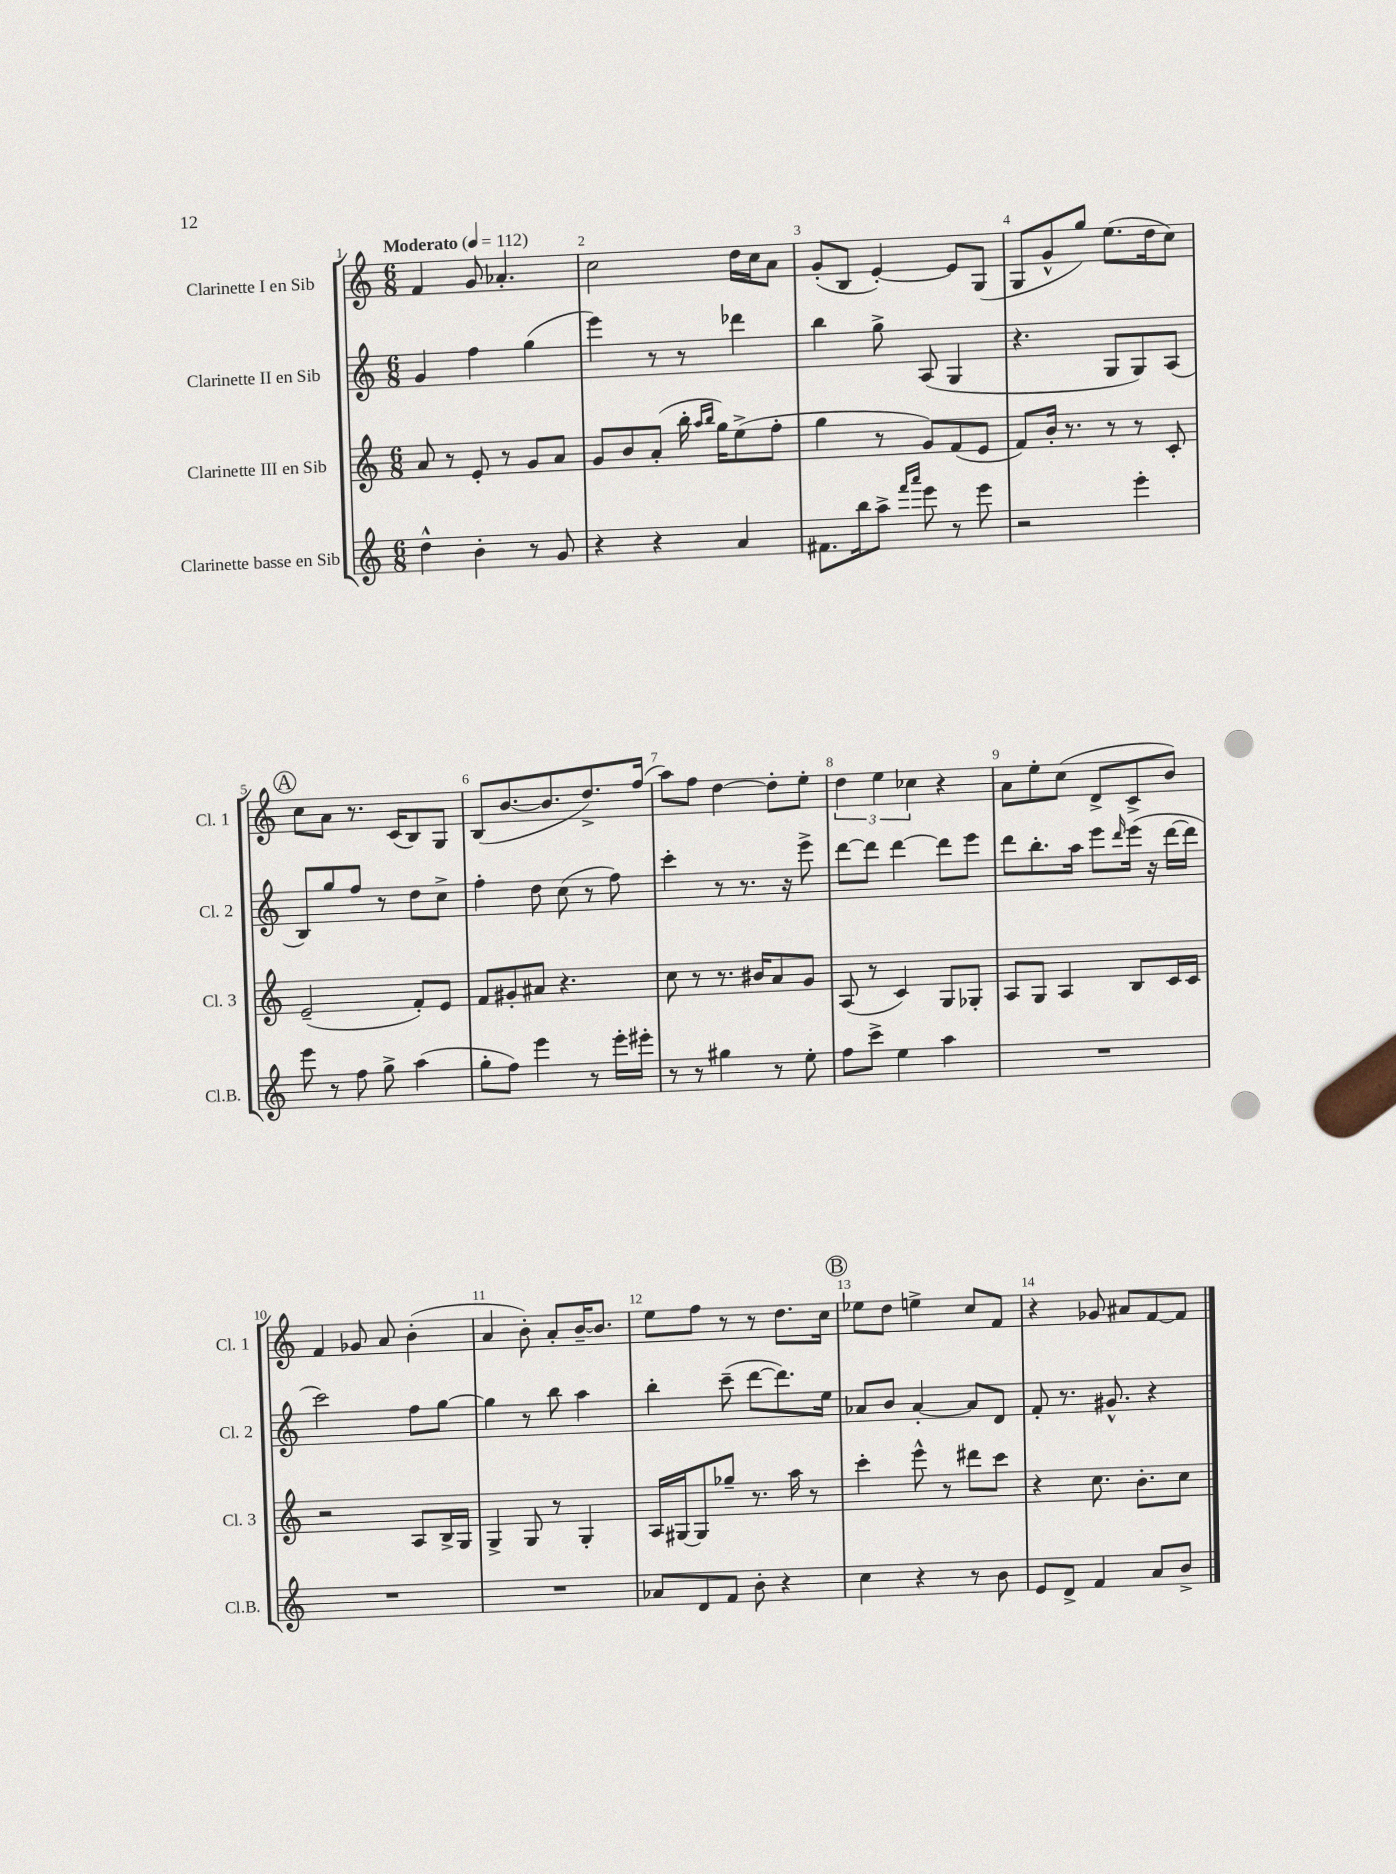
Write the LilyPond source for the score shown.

<<
\new StaffGroup <<
\new Staff = "s0" \with { instrumentName = "Clarinette I en Sib" shortInstrumentName = "Cl. 1" } {
    \clef treble \key c \major \numericTimeSignature \time 6/8 \tempo "Moderato" 4 = 112
    f'4 g'8 aes'4.-. |
    c''2 d''16 c''16 a'8 |
    g'8-.( b8 e'4~-.) e'8 g8( |
    g8 g'8-^ g''8) e''8.( d''16 c''8) |
    \mark \markup { \circle "A" } c''8 a'8 r8. c'16( b8) g8 |
    b8( b'8.~ b'8. d''8.->) f''16( |
    a''8) f''8 d''4~ d''8-. e''8-. |
    \tuplet 3/2 { d''4 e''4 ces''4 } r4 |
    a'8 e''8-. c''8( d'8-> c'8-> b'8) |
    f'4 ges'8 a'8 b'4-.( |
    a'4 b'8-.) a'8-. b'16~-- b'8. |
    e''8 f''8 r8 r8 d''8. c''16 |
    \mark \markup { \circle "B" } ees''8 d''8 e''4-> c''8 f'8 |
    r4 ges'8 ais'8 f'8~ f'8 \bar "|." |
}
\new Staff = "s1" \with { instrumentName = "Clarinette II en Sib" shortInstrumentName = "Cl. 2" } {
    \clef treble \key c \major \numericTimeSignature \time 6/8
    g'4 f''4 g''4( |
    e'''4) r8 r8 des'''4 |
    b''4 g''8-> a8( g4 |
    r4. g8 g8) a8( |
    \mark \markup { \circle "A" } b8) g''8 f''8 r8 d''8 c''8-> |
    f''4-. d''8 c''8( r8 f''8) |
    c'''4-. r8 r8. r16 e'''8-> |
    d'''8~ d'''8 d'''4~ d'''8 e'''8 |
    d'''8 b''8.-. a''16 e'''8 \grace { d'''16 } e'''16( r16 d'''16~ d'''16 |
    c'''2) f''8 g''8~ |
    g''4 r8 b''8 a''4 |
    b''4-. c'''8--( d'''8~ d'''8.) e''16 |
    \mark \markup { \circle "B" } aes'8 b'8 aes'4~-. aes'8 d'8 |
    f'8-. r8. gis'8.-^ r4 \bar "|." |
}
\new Staff = "s2" \with { instrumentName = "Clarinette III en Sib" shortInstrumentName = "Cl. 3" } {
    \clef treble \key c \major \numericTimeSignature \time 6/8
    a'8 r8 e'8-. r8 g'8 a'8 |
    g'8 b'8 a'8-.( b''16-. \grace { a''16 b''16 } g''16) e''8->( f''8-. |
    g''4 r8 g'8) f'8( e'8 |
    f'8) b'16-. r8. r8 r8 c'8-. |
    \mark \markup { \circle "A" } e'2--( f'8-.) e'8 |
    f'8 gis'8-. ais'8 r4. |
    c''8 r8 r8. bis'16 a'8 g'8 |
    a8( r8 c'4) g8 ges8-. |
    a8 g8 a4 b8 c'16 c'16 |
    r2 a8 b16-> g16 |
    g4-> g8 r8 g4-. |
    a16 gis16~ gis8 ges''8-- r8. a''16 r8 |
    \mark \markup { \circle "B" } c'''4-. e'''8-^ r8 dis'''8 c'''8 |
    r4 c''8. b'8.-. c''8 \bar "|." |
}
\new Staff = "s3" \with { instrumentName = "Clarinette basse en Sib" shortInstrumentName = "Cl.B." } {
    \clef treble \key c \major \numericTimeSignature \time 6/8
    d''4-^ b'4-. r8 g'8 |
    r4 r4 a'4 |
    fis'8. b''16 a''8-> \grace { f'''16 a'''16 } e'''8 r8 e'''8 |
    r2 e'''4-. |
    \mark \markup { \circle "A" } e'''8 r8 f''8 g''8-> a''4( |
    g''8-. f''8) e'''4 r8 e'''16-. eis'''16-. |
    r8 r8 gis''4 r8 e''8-. |
    f''8 c'''8-> e''4 a''4 |
    R2. |
    R2. |
    R2. |
    aes'8 d'8 f'8 b'8-. r4 |
    \mark \markup { \circle "B" } c''4 r4 r8 b'8 |
    e'8 d'8-> f'4 a'8 b'8-> \bar "|." |
}
>>
>>
\layout { \context { \Score \override BarNumber.break-visibility = ##(#f #t #t) barNumberVisibility = #all-bar-numbers-visible } }
